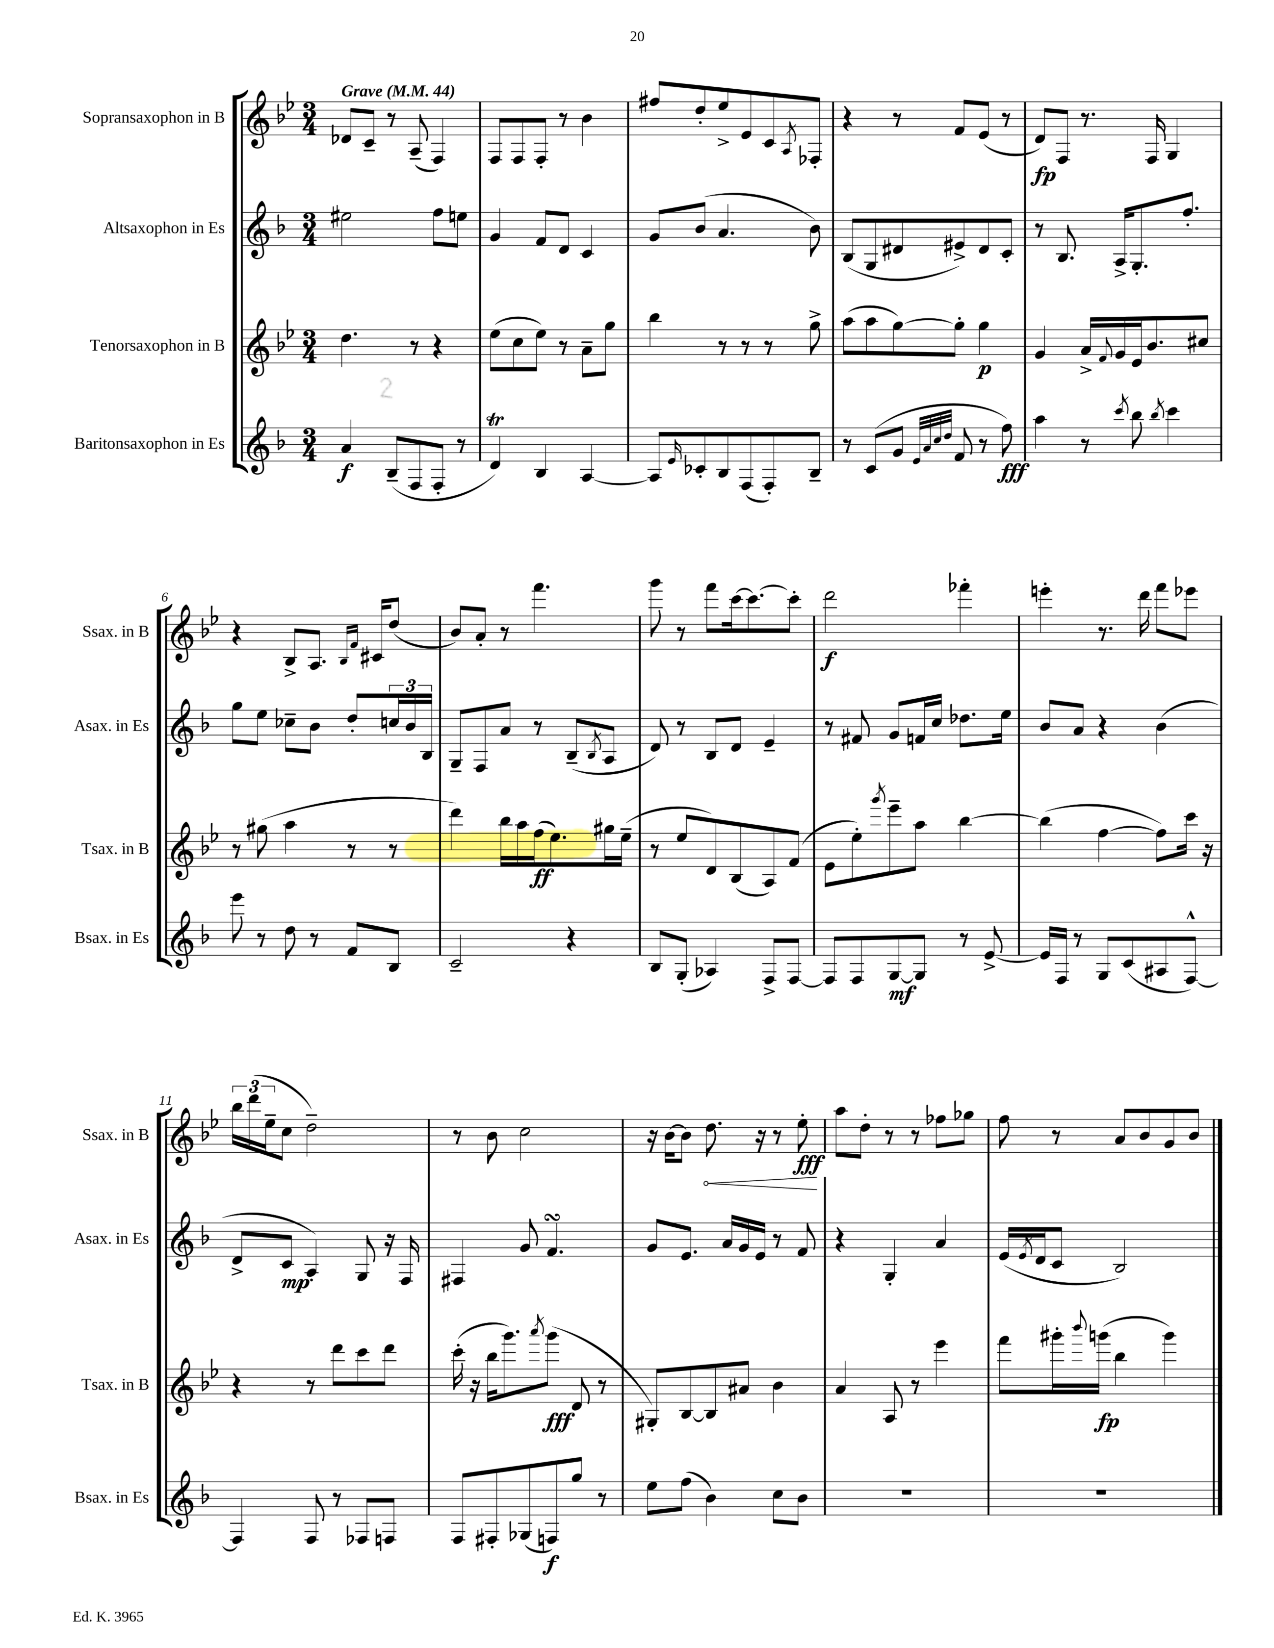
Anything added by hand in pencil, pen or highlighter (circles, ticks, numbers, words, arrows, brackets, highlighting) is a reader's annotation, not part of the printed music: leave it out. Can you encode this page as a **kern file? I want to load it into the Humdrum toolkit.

**kern	**dynam	**kern	**dynam	**kern	**dynam	**kern	**dynam
*part4	*part4	*part3	*part3	*part2	*part2	*part1	*part1
*staff4	*staff4	*staff3	*staff3	*staff2	*staff2	*staff1	*staff1
*I"Baritonsaxophon in Es	*	*I"Tenorsaxophon in B	*	*I"Altsaxophon in Es	*	*I"Sopransaxophon in B	*
*I'Bsax. in Es	*	*I'Tsax. in B	*	*I'Asax. in Es	*	*I'Ssax. in B	*
*clefG2	*	*clefG2	*	*clefG2	*	*clefG2	*
*k[b-]	*	*k[b-e-]	*	*k[b-]	*	*k[b-e-]	*
*M3/4	*	*M3/4	*	*M3/4	*	*M3/4	*
*MM44	*	*MM44	*	*MM44	*	*MM44	*
=1	=1	=1	=1	=1	=1	=1	=1
!	!	!	!	!	!	!LO:TX:a:B:t=Grave	!
4a/	f	4.dd\	.	2ee#X\	.	8d-X/L	.
.	.	.	.	.	.	8c~/J	.
(8B-~/L	.	.	.	.	.	8r	.
8F/	.	8r	.	.	.	(8A~/	.
8F'/J	.	4r	.	8ff\L	.	4F/)	.
8r	.	.	.	8een\J	.	.	.
=2	=2	=2	=2	=2	=2	=2	=2
4dT/)	.	(8ee-\L	.	4g/	.	8F/L	.
.	.	8cc\	.	.	.	8F/	.
4B-/	.	8ee-\J)	.	8f/L	.	8F'/J	.
.	.	8r	.	8d/J	.	8r	.
[4A/	.	8a~\L	.	4c/	.	4b-\	.
.	.	8gg\J	.	.	.	.	.
=3	=3	=3	=3	=3	=3	=3	=3
8A/L]	.	4bb-\	.	8g/L	.	8ff#X/L	.
16qqe/	.	.	.	.	.	.	.
8c-X'/	.	.	.	(8b-/J	.	8dd'/	.
8B-/	.	8r	.	4.a/	.	8ee-^/	.
(8F/	.	8r	.	.	.	8e-/	.
8F'/)	.	8r	.	.	.	8c/	.
.	.	.	.	.	.	8qA/	.
8B-~/J	.	8gg^\	.	8b-\)	.	8F-X'/J	.
=4	=4	=4	=4	=4	=4	=4	=4
8r	.	(8aa\L	.	(8B-/L	.	4r	.
(8c/L	.	8aa\	.	8G/	.	.	.
8g/J	.	[8gg\)	.	8d#X/	.	8r	.
32qqe/LLL	.	.	.	.	.	.	.
32qqa/	.	.	.	.	.	.	.
32qqcc/	.	.	.	.	.	.	.
32qqdd/JJJ	.	.	.	.	.	.	.
8f/	.	8gg'\J]	.	8e#X^/)	.	8f/L	.
8r	.	4gg\	p	8d#/	.	(8e-/J	.
8ff\)	fff	.	.	8c'/J	.	8r	.
=5	=5	=5	=5	=5	=5	=5	=5
4aa\	.	4g/	.	8r	.	8d/L)	fp
.	.	.	.	8.B-/	.	8F/J	.
8r	.	16a^/LL	.	.	.	8.r	.
.	.	8qqf/	.	.	.	.	.
.	.	16g/	.	16A^/KL	.	.	.
8qccc/	.	.	.	.	.	.	.
8bb-\	.	16e-/J	.	8.G'/	.	.	.
.	.	8.b-/	.	.	.	16F/	.
8qbb-/	.	.	.	.	.	.	.
4ccc\	.	.	.	.	.	4G/	.
.	.	.	.	8.ff'/J	.	.	.
.	.	8cc#X/J	.	.	.	.	.
!!LO:LB:g=z
=6	=6	=6	=6	=6	=6	=6	=6
8eee\	.	8r	.	8gg\L	.	4r	.
8r	.	(8gg#X\	.	8ee\J	.	.	.
8dd\	.	4aa\	.	8cc-X~\L	.	8B-^/L	.
8r	.	.	.	8b-\J	.	8.A/J	.
8f/L	.	8r	.	8dd'/L	.	.	.
.	.	.	.	.	.	16qqB-/LL	.
.	.	.	.	.	.	16qqf/JJ	.
.	.	.	.	.	.	16c#X/KL	.
8B-/J	.	8r	.	24ccn/L	.	(8dd/J	.
.	.	.	.	24b-/	.	.	.
.	.	.	.	24B-/JJ	.	.	.
=7	=7	=7	=7	=7	=7	=7	=7
2c~/	.	4ddd\)	.	8G~/L	.	8b-/L)	.
.	.	.	.	8F/	.	8a'/J	.
.	.	16bb-\LL	.	8a/J	.	8r	.
.	.	16aa\	.	.	.	.	.
.	.	(16ff\J	ff	8r	.	4.fff\	.
.	.	8.ee-\)	.	.	.	.	.
4r	.	.	.	(8B-~/L	.	.	.
.	.	.	.	8qB-/	.	.	.
.	.	16gg#X\L	.	8A/J	.	.	.
.	.	(16ee-~\JJ	.	.	.	.	.
=8	=8	=8	=8	=8	=8	=8	=8
8B-/L	.	8r	.	8d/)	.	8ggg\	.
(8G'/J	.	8ee-/L	.	8r	.	8r	.
4A-X/)	.	8d/)	.	8B-/L	.	8fff\L	.
.	.	(8B-/	.	8d/J	.	[16ccc\k	.
.	.	.	.	.	.	8.ccc\_	.
8F^/L	.	8A/)	.	4e~/	.	.	.
[8F/J	.	(8f/J	.	.	.	8ccc'\J]	.
=9	=9	=9	=9	=9	=9	=9	=9
8F/L]	.	8e-\L	.	8r	.	2ddd\	f
8F/	.	8ee-'\)	.	8f#X/	.	.	.
.	.	8qggg/	.	.	.	.	.
[8G/	mf	8eee-~\	.	8g/L	.	.	.
8G/J]	.	8aa\J	.	16fn/L	.	.	.
.	.	.	.	16cc/JJ	.	.	.
8r	.	[4bb-\	.	8.dd-X\L	.	4fff-X'\	.
[8e^/	.	.	.	.	.	.	.
.	.	.	.	16ee\Jk	.	.	.
=10	=10	=10	=10	=10	=10	=10	=10
16e/LL]	.	(4bb-\]	.	8b-/L	.	4eeen'\	.
16F/JJ	.	.	.	.	.	.	.
8r	.	.	.	8a/J	.	.	.
8G/L	.	[4ff\	.	4r	.	8.r	.
(8c/	.	.	.	.	.	.	.
.	.	.	.	.	.	16ddd\	.
8A#X/	.	8ff\L])	.	(4b-\	.	8fff\L	.
[8F^^/J)	.	16ccc\Jk	.	.	.	8eee-X\J	.
.	.	16r	.	.	.	.	.
!!LO:LB:g=z
=11	=11	=11	=11	=11	=11	=11	=11
4F/]	.	4r	.	8d^/L	.	24bb-\LL	.
.	.	.	.	.	.	(24ddd\	.
.	.	.	.	.	.	24ee-~\J	.
.	.	.	.	8c/J	mp	8cc\J	.
8F/	.	8r	.	4A'/)	.	2dd~\)	.
8r	.	8ddd\L	.	.	.	.	.
8F-X/L	.	8ccc\	.	8G/	.	.	.
8Fn/J	.	8ddd\J	.	16r	.	.	.
.	.	.	.	16F/	.	.	.
=12	=12	=12	=12	=12	=12	=12	=12
8F/L	.	(16ccc'\	.	4F#X/	.	8r	.
.	.	16r	.	.	.	.	.
8F#X'/	.	16bb-\KL	.	.	.	8b-\	.
.	.	8.ggg\)	.	.	.	.	.
(8G-X/	.	.	.	8g/	.	2cc\	.
.	.	8qaaa/	.	.	.	.	.
8Fn/)	f	(8ggg\J	fff	4.fsSSs/	.	.	.
8gg/J	.	8d/	.	.	.	.	.
8r	.	8r	.	.	.	.	.
=13	=13	=13	=13	=13	=13	=13	=13
8ee\L	.	8G#X'/L)	.	8g/L	.	16r	.
.	.	.	.	.	.	[16b-\KL	.
(8ff\J	.	[8B-/	.	8.e/J	.	8b-\J]	.
!	!	!	!	!	!	!	!LO:HP:b
4b-\)	.	8B-/]	.	.	.	8.dd\	<
.	.	.	.	16a/LL	.	.	.
.	.	8a#X/J	.	16g/	.	.	.
.	.	.	.	16e/JJ	.	16r	.
8cc\L	.	4b-\	.	8r	.	8r	.
8b-\J	.	.	.	8f/	.	8ee-'\	fff
.	.	.	.	.	.	.	[
=14	=14	=14	=14	=14	=14	=14	=14
2.r	.	4a/	.	4r	.	8aa\L	.
.	.	.	.	.	.	8dd'\J	.
.	.	8A/	.	4G'/	.	8r	.
.	.	8r	.	.	.	8r	.
.	.	4eee-\	.	4a/	.	8ff-X\L	.
.	.	.	.	.	.	8gg-X\J	.
=15	=15	=15	=15	=15	=15	=15	=15
2.r	.	8fff\L	.	(16e/LL	.	8ff\	.
.	.	.	.	8qe/	.	.	.
.	.	.	.	16d/J	.	.	.
.	.	16ggg#X'\L	.	8c/J	.	8r	.
.	.	8qqbbb-/	.	.	.	.	.
.	.	(16gggn\JJ	fp	.	.	.	.
.	.	4bb-\	.	2B-/)	.	8a/L	.
.	.	.	.	.	.	8b-/	.
.	.	4ggg\)	.	.	.	8g/	.
.	.	.	.	.	.	8b-/J	.
==	==	==	==	==	==	==	==
*-	*-	*-	*-	*-	*-	*-	*-
